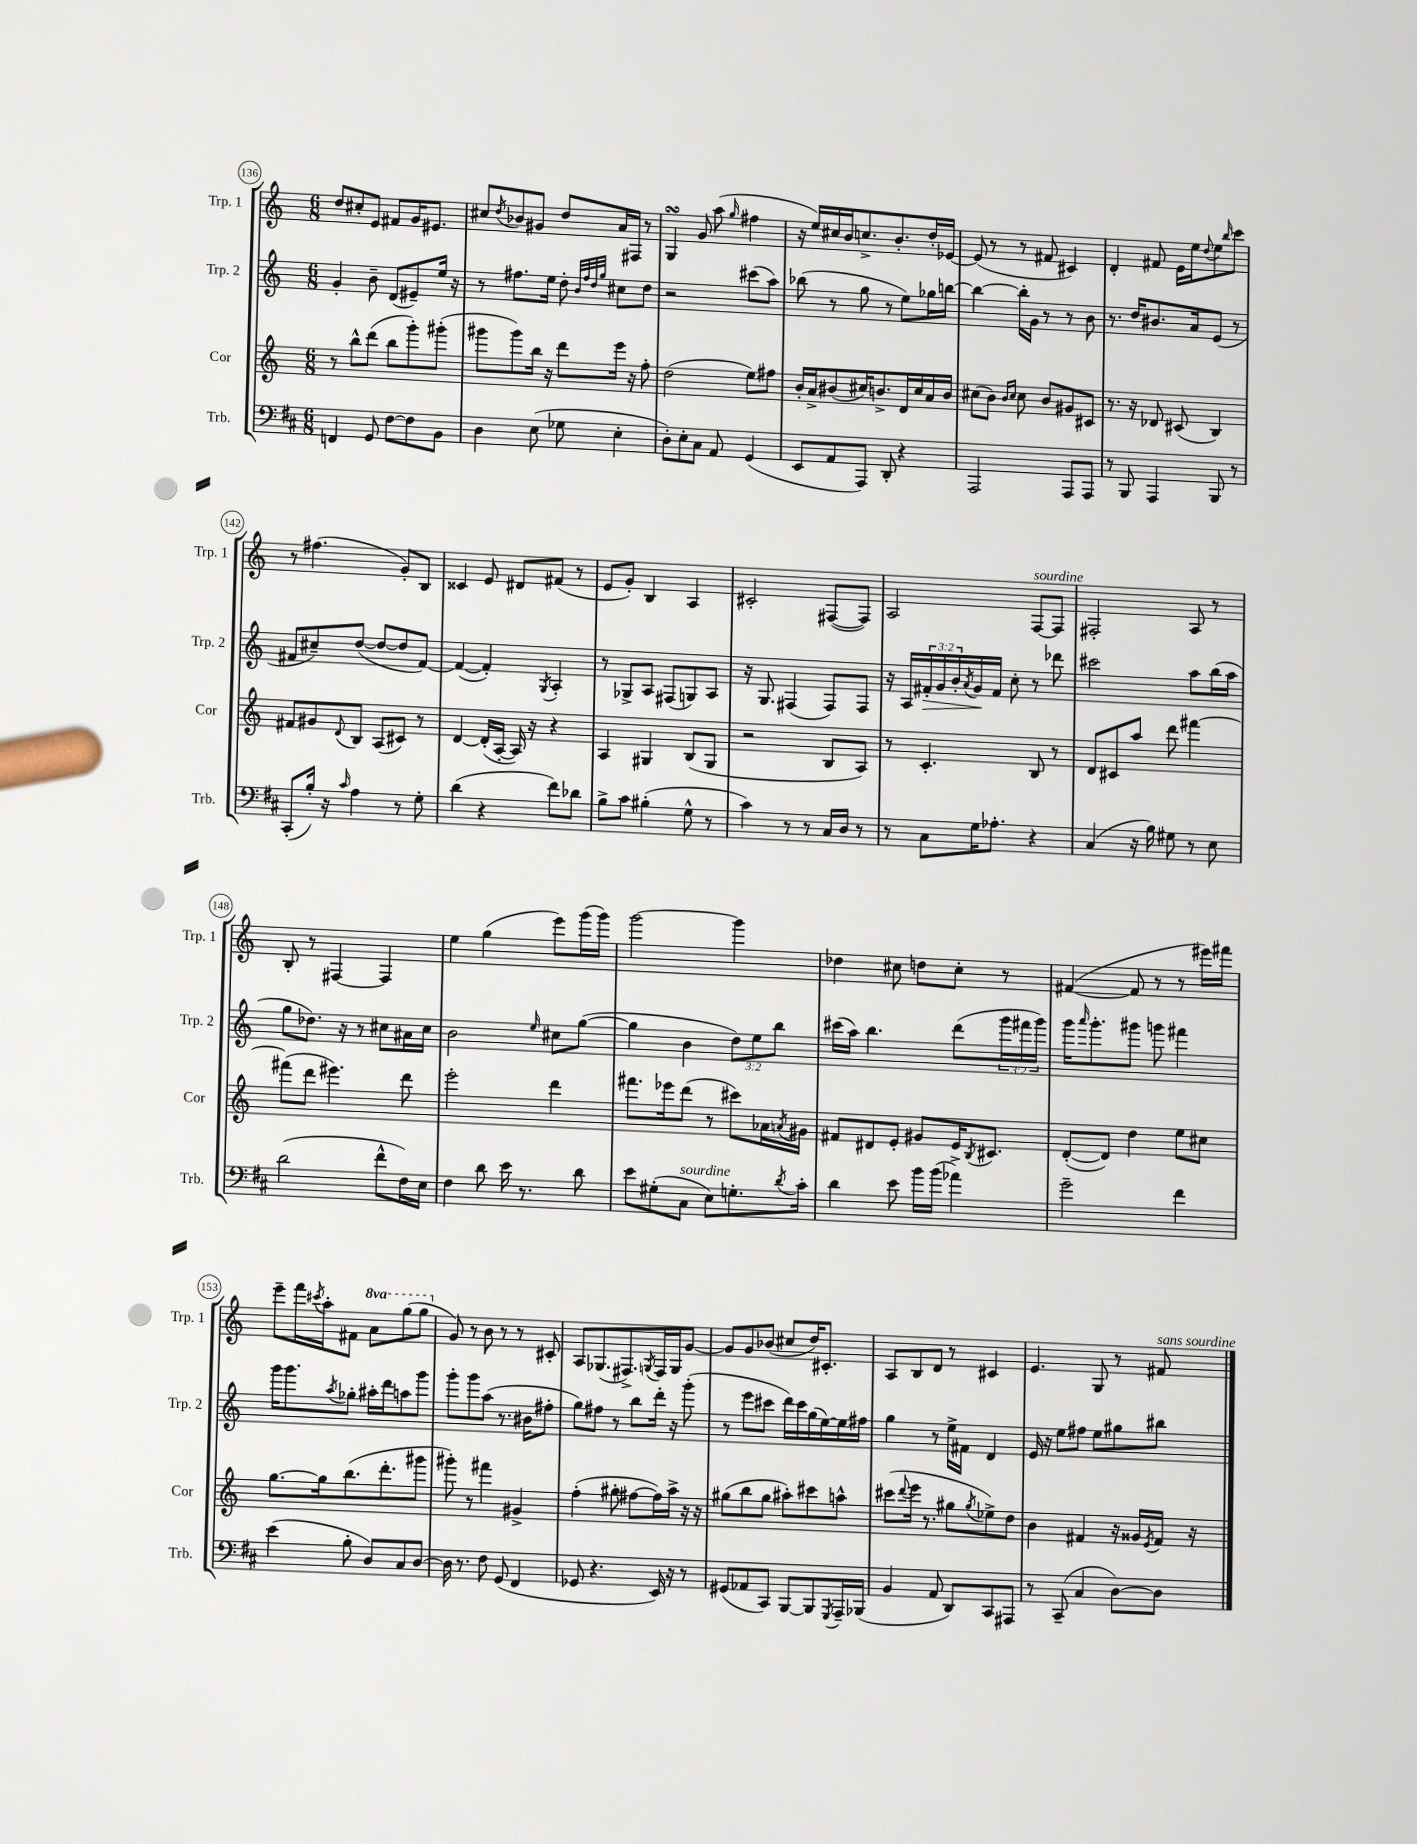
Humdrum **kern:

**kern	**kern	**kern	**kern
*staff4	*staff3	*staff2	*staff1
*clefF4	*clefG2	*clefG2	*clefG2
*k[f#c#]	*k[]	*k[]	*k[]
*M6/8	*M6/8	*M6/8	*M6/8
4FF	8r	4g'	8dd
.	8bb^^	.	8cc#'
8GG	(8ddd	8b~	8e
[8F#	8bb	(8d	8f#
8F#]	8ggg')	8e#~)	16g
.	.	.	8.e#
8BB	(8ggg#'	16ee	.
.	.	16r	.
=	=	=	=
4D	8ggg#	8r	8cc#
.	.	.	8qdd
.	8ggg#)	8.ff#	8b-
(8E	16bb	.	8g#
.	16r	16ee	.
8G-	8ddd	8dd'	8dd
.	.	32qqb	.
.	.	32qqff#	.
.	.	32qqdd	.
.	.	32qqgg	.
4E'	16eee	8cc#	16a
.	16r	.	16F#
.	8ff'	8dd	8r
=	=	=	=
8D')	(2dd	2r	4G
8E'	.	.	.
8C#	.	.	8g
8AA	.	.	(8aa
.	.	.	16qqgg
(4GG	8ee)	(8ccc#	4ff#
.	8ff#	8aa)	.
=	=	=	=
8EE	16b'	(8bb-	16r
.	16a^	.	16ee)
8AA	(8b#	8r	16cc#
.	.	.	16b
8AAA)	16cc#)	8gg	8.cc^
.	8.b^	.	.
8DD'	.	8r	.
.	.	.	8.b'
4r	16d	8ee)	.
.	16cc#	.	.
.	16a	16gg-	16dd'
.	16b	[16bb	[16e-
=	=	=	=
2AAA	(8cc#	4bb_	(8e-]
.	8b)	.	8r
.	16qqb	.	.
.	16qqcc#	.	.
.	8cc#	16bb']	8r
.	.	16g	.
.	8b	8r	8f#
8AAA	8g#	8r	4c#)
8AAA	8c#	8b	.
=	=	=	=
8r	8.r	8.r	4d'
8BBB	.	.	.
.	16r	16dd	.
4AAA	8d-	8.b#	8f#
.	(8c#	.	16e
.	.	16a	16ee
.	.	.	8qqdd
8BBB	4B)	(8e	8ee
.	.	.	16qqbb
8r	.	8r	8ccc
=	=	=	=
(8CC#'	8f#	8f#	8r
16B')	8g#	8cc#~)	(4.ff#
16r	.	.	.
16qqc#	8qqd	.	.
4A	8B	([8dd	.
.	(8A	8dd_	.
8r	8c#)	8dd]	8g')
8G'	8r	[8f#)	8B
=	=	=	=
(4d	[4d	(4f#_	4c##
4r	(16d']	4f#'])	8e
.	[16A'	.	.
.	16A])	.	8d#
.	16r	.	.
.	.	8qG	.
8f#)	4r	4A'	(8f#
8d-	.	.	8r
=	=	=	=
8B^	4A	8r	8e
8c#	.	8G-^	8g')
(4B#'	4G#	8A	4B
.	.	(8F#	.
8G^^	(8B	8G)	4A
8r	8G#	8A	.
=	=	=	=
4c#)	2r	16r	2c#'
.	.	8.G	.
8r	.	(4F#	.
8r	.	.	.
16C#	8B	8F#)	([8F#
16D	.	.	.
8r	8A)	8F#	8F#])
=	=	=	=
8r	8r	16r	2A
.	.	16A	.
8C#	4.c'	24f#'	.
.	.	24g	.
.	.	24b'	.
.	.	8qa	.
16G	.	16g	.
8.A-'	.	16f#	.
.	.	8cc'	.
4r	8B	8r	[8F
.	8r	8ddd-	8F]
=	=	=	=
(4C#	8d	2ccc#	2F#'
.	8c#	.	.
16r	8aa	.	.
16B)	.	.	.
8G#	8ddd	.	.
8r	[4fff#	8aa	8A
8E	.	(16bb	8r
.	.	16aa	.
=	=	=	=
(2d	(8fff#]	8gg	8B'
.	8ddd	8.dd-)	8r
.	4.eee#)	.	[4F#
.	.	16r	.
.	.	8r	.
8f#^^	.	8cc#	4F#]
16F#)	8ddd	16a#	.
16E	.	16cc#	.
=	=	=	=
4F#	2eee'	2b	4ee
8d	.	.	(4gg
16e	.	.	.
8.r	.	.	.
.	.	16qqee	.
.	4ddd	8cc#	8eee)
8d	.	([8gg	(16ggg
.	.	.	16ggg)
=	=	=	=
8e	8.fff#	4gg]	[2ggg
(8G#'	.	.	.
.	16eee-	.	.
8C#	(8ddd	4b	.
8E)	8r	.	.
8.G'	8ccc#)	12dd)	4ggg]
.	.	12ee	.
.	16a-	.	.
.	.	12bb	.
8qd	8qa	.	.
16c#'	16g#	.	.
=	=	=	=
4d	8f#	(16ccc#	4dd-
.	.	16aa)	.
.	8d#	4.bb	.
8e	8e'	.	8cc#
16b	8g#	.	8dd
(16b	.	.	.
4a-^)	16e	(8ddd	8cc#'
.	8qB	.	.
.	8.c#	.	.
.	.	24ggg	8r
.	.	24fff#	.
.	.	24ggg)	.
=	=	=	=
2g~	([8d'	16ggg	([4f#
.	.	16qqaaa	.
.	.	8.ggg'	.
.	8d])	.	.
.	4dd	8ggg#	8f#]
.	.	8ggg	8r
4f#	8ee	4fff#	8r
.	8cc#	.	16eee#)
.	.	.	16fff#
=	=	=	=
(4e	[8.gg	16ggg	8eee~
.	.	8.ggg	.
.	.	.	16fff
.	.	.	8qccc#
.	16gg]	.	16aa'
.	.	8qaa	.
8B'	(8.bb	8gg-'	8f#
8D)	.	16aa#'	8aa
.	8.ddd'	16ddd	.
8C#	.	8aa	(8ggg
[8D	8ggg#	8ggg	8ggg
=	=	=	=
16D]	8ggg#')	8ggg'	8g)
8.r	.	.	.
.	8r	8ggg	8r
8F#	4fff#	(8aa	8b
(8GG	.	8.r	8r
4FF#	4g#^	.	8r
.	.	16b#	.
.	.	8ff#'	8c#'
=	=	=	=
8GG-	(4ff'	8gg)	8A
4.r	.	8ff#	(8.G-
.	8gg#'	8r	.
.	.	.	8.F#^)
.	[8ff#	8bb	.
.	.	.	8qG
16EE)	16ff#])	16ddd'	16F#
16r	16aa^	16r	16G
8r	16r	(8ggg'	[8g
.	16r	.	.
=	=	=	=
(8GG#	(8gg#	8r	8g]
8AA-	8bb	8eee	8g
8CC#)	8gg#	8ccc#	(8b-
[8BBB	8aa#')	16ddd)	8cc#
.	.	16ccc#	.
8BBB]	8ccc#	(16gg	16dd)
.	.	[16ee)	8.c#'
8qGGG	.	.	.
16AAA~	8aa^^	16ee]	.
(16BBB-	.	16ff#	.
=	=	=	=
4BB	(8ccc#	4gg	8A
.	8qqddd	.	.
.	16eee	.	8B
.	8.r	.	.
8AA	.	8r	8d
8DD)	8gg#	16ee^	8r
.	.	16f#	.
.	8qgg#	.	.
8CC#	8ee-^)	4d	4c#
8AAA#	8dd	.	.
=	=	=	=
8r	4b	16e	4.e
.	.	16r	.
(8CC#~	.	8ee	.
4C#	4f#	8ff#	.
.	.	8ee	8G
[8D)	16r	8gg#	8r
.	16g##	.	.
.	8qe	.	.
8D]	16f#	8bb#	8f#
.	16r	.	.
==	==	==	==
*-	*-	*-	*-
